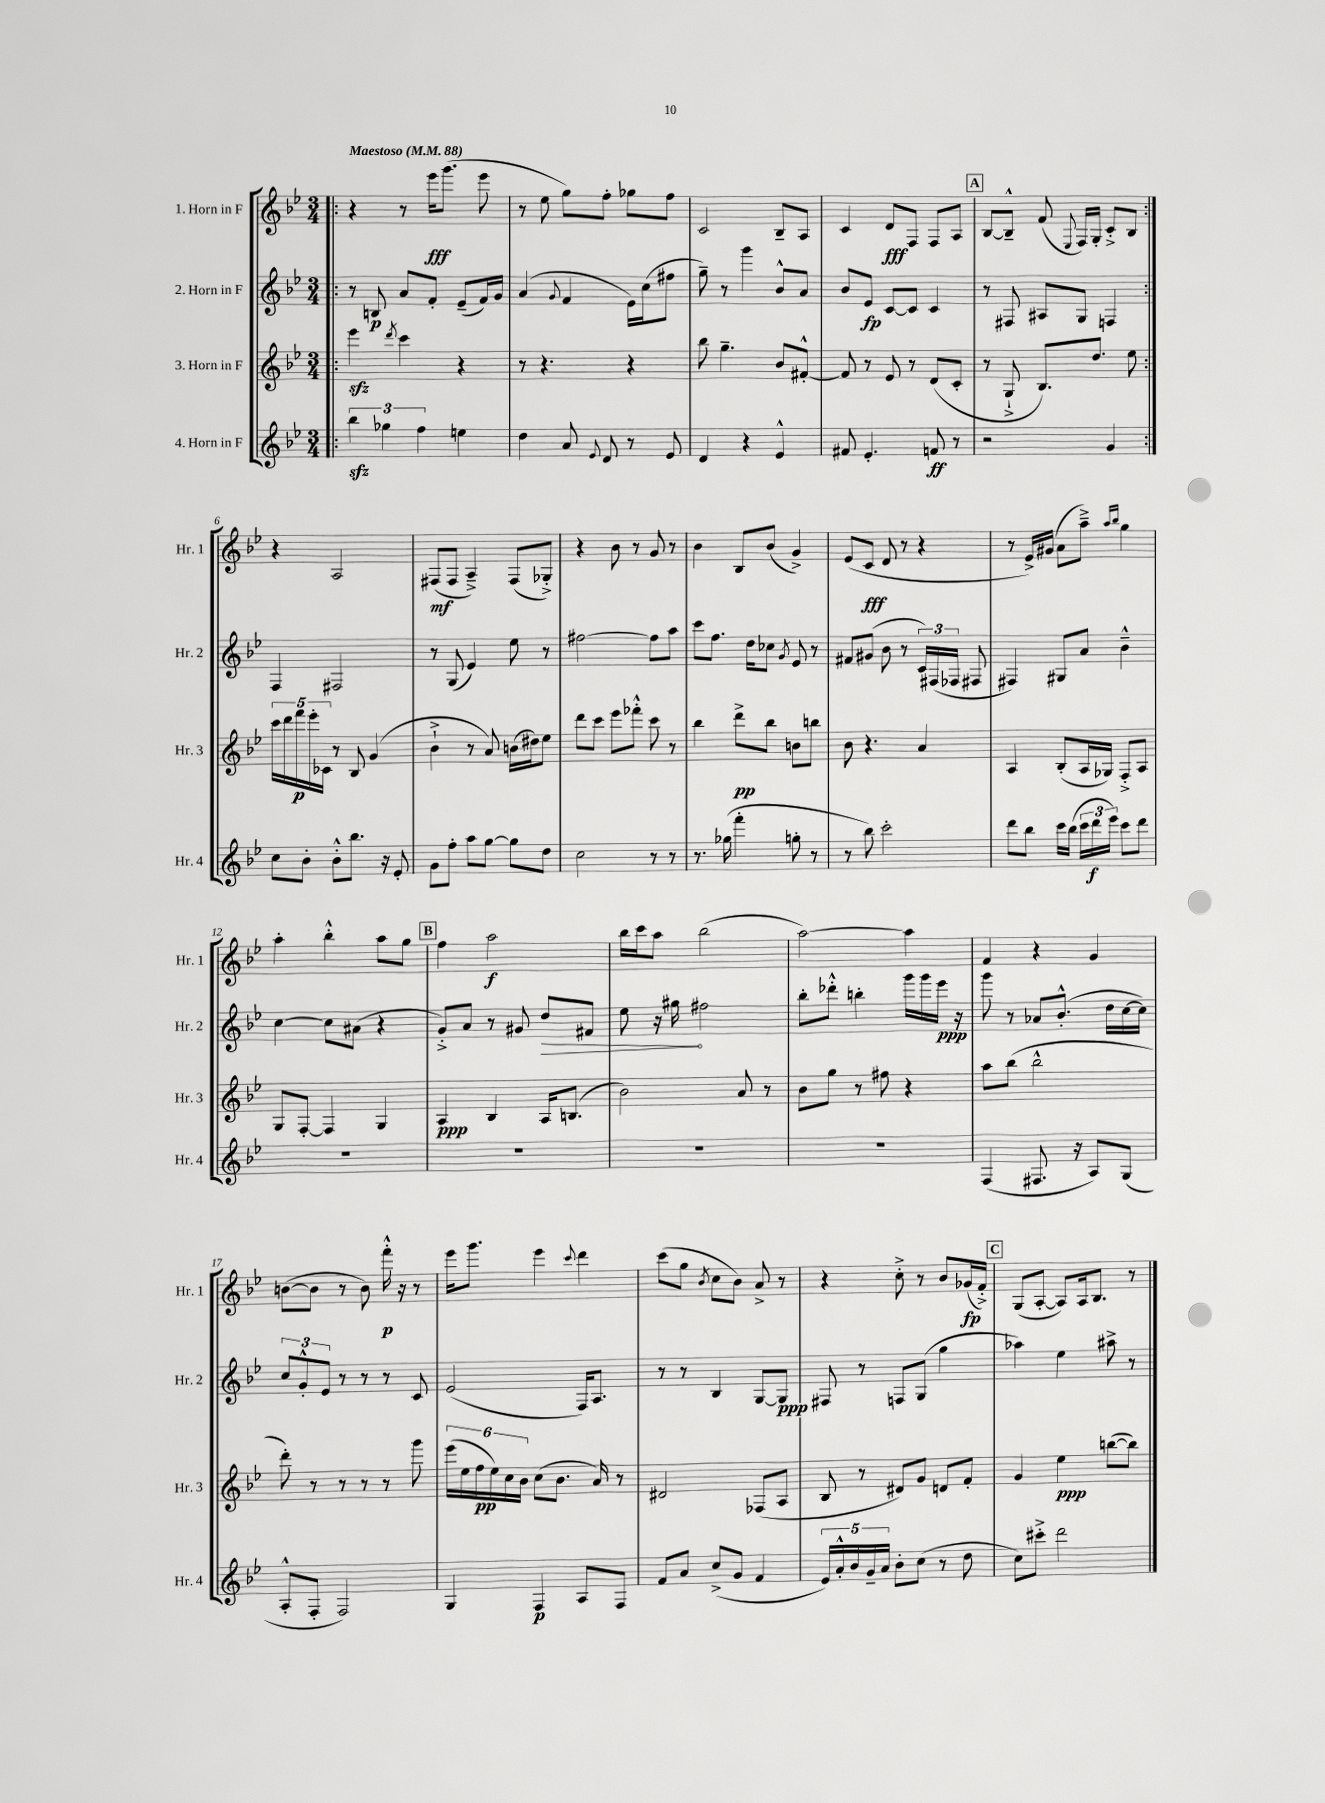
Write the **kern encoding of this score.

**kern	**dynam	**kern	**dynam	**kern	**dynam	**kern	**dynam
*part4	*part4	*part3	*part3	*part2	*part2	*part1	*part1
*staff4	*staff4	*staff3	*staff3	*staff2	*staff2	*staff1	*staff1
*I"4. Horn in F	*	*I"3. Horn in F	*	*I"2. Horn in F	*	*I"1. Horn in F	*
*I'Hr. 4	*	*I'Hr. 3	*	*I'Hr. 2	*	*I'Hr. 1	*
*clefG2	*	*clefG2	*	*clefG2	*	*clefG2	*
*k[b-e-]	*	*k[b-e-]	*	*k[b-e-]	*	*k[b-e-]	*
*M3/4	*	*M3/4	*	*M3/4	*	*M3/4	*
*MM88	*	*MM88	*	*MM88	*	*MM88	*
=1!|:	=1!|:	=1!|:	=1!|:	=1!|:	=1!|:	=1!|:	=1!|:
!	!	!	!	!	!	!LO:TX:a:B:t=Maestoso	!
6bb-zz\	.	4eee-zz\	.	8r	.	4r	.
.	.	.	.	8Bn/	p	.	.
6gg-X\	.	.	.	.	.	.	.
.	.	8qddd/	.	.	.	.	.
.	.	4ccc\	.	8a/L	.	8r	.
6ff\	.	.	.	.	.	.	.
.	.	.	.	8f'/J	.	16eee-\KL	fff
.	.	.	.	.	.	(8.ggg\J	.
4een\	.	4r	.	(8e-~/L	.	.	.
.	.	.	.	16f/L)	.	8eee-\	.
.	.	.	.	16g/JJ	.	.	.
=2	=2	=2	=2	=2	=2	=2	=2
4dd\	.	8r	.	(4a/	.	8r	.
.	.	4.r	.	.	.	8ee-\	.
.	.	.	.	8qqg/	.	.	.
8a/	.	.	.	4f/	.	8gg\L)	.
8qqe-/	.	.	.	.	.	.	.
8d/	.	.	.	.	.	8ff'\J	.
8r	.	4r	.	16e-\LL)	.	8gg-X\L	.
.	.	.	.	(16cc\J	.	.	.
8e-/	.	.	.	8ff#X\J	.	8ff\J	.
=3	=3	=3	=3	=3	=3	=3	=3
4d/	.	8bb-\	.	8gg~\)	.	2c/	.
.	.	4.gg~\	.	8r	.	.	.
4r	.	.	.	4ggg\	.	.	.
4e-^^/	.	8b-/L	.	8b-^^/L	.	8B-~/L	.
.	.	[8f#X'^^/J	.	8a/J	.	8A/J	.
=4	=4	=4	=4	=4	=4	=4	=4
8f#X/	.	8f#/]	.	8b-/L	.	4c/	.
4.e-'/	.	8r	.	8e-/J	fp	.	.
.	.	8e-/	.	[8c/L	.	8d/L	fff
.	.	8r	.	8c/J]	.	8F/J	.
8fn/	ff	(8d/L	.	4c/	.	8F/L	.
8r	.	8c'/J	.	.	.	8A/J	.
!!LO:REH:place=s1:t=A
=5	=5	=5	=5	=5	=5	=5	=5
2r	.	8r	.	8r	.	[8B-/L	.
.	.	8G`^/	.	8F#X/	.	8B-~^^/J]	.
.	.	8.B-/L)	.	8A#X/L	.	(8f/	.
.	.	.	.	.	.	8qqE-/	.
.	.	.	.	8G/J	.	16F/LL)	.
.	.	8.dd/J	.	.	.	16G'/JJ	.
4g/	.	.	.	4Fn/	.	8c'^/L	.
.	.	8ee-\	.	.	.	8B-/J	.
!!LO:LB:g=z
=6:|!	=6:|!	=6:|!	=6:|!	=6:|!	=6:|!	=6:|!	=6:|!
8cc\L	.	20ccc\LL	.	4F/	.	4r	.
.	.	20ddd\	.	.	.	.	.
.	.	20fff\	p	.	.	.	.
8b-'\J	.	.	.	.	.	.	.
.	.	20eee-'\	.	.	.	.	.
.	.	20c-X\JJ	.	.	.	.	.
8b-'^^\L	.	8r	.	2F#X/	.	2A/	.
8.bb-\J	.	8B-/	.	.	.	.	.
.	.	(4g/	.	.	.	.	.
16r	.	.	.	.	.	.	.
8e-'/	.	.	.	.	.	.	.
=7	=7	=7	=7	=7	=7	=7	=7
8g\L	.	4b-`^\	.	8r	.	(8F#X/L	mf
8ff'\J	.	.	.	(8G/	.	8F#/J	.
8aa\L	.	8r	.	4e-/)	.	4A~^/)	.
[8gg\J	.	8a/)	.	.	.	.	.
8gg\L]	.	(16bn\LL	.	8ee-\	.	(8F#/L	.
.	.	16dd#X\J)	.	.	.	.	.
8dd\J	.	8ee-\J	.	8r	.	8G-X'^/J)	.
=8	=8	=8	=8	=8	=8	=8	=8
2cc\	.	8ddd\L	.	[2ff#X\	.	4r	.
.	.	8ccc\J	.	.	.	.	.
.	.	8eee-\L	.	.	.	8b-\	.
.	.	8fff-X'^^\J	.	.	.	8r	.
8r	.	8ccc\	.	8ff#\L]	.	8g/	.
8r	.	8r	.	8aa\J	.	8r	.
=9	=9	=9	=9	=9	=9	=9	=9
8.r	.	4bb-\	.	8ccc\L	.	4b-\	.
.	.	.	.	8.ff\J	.	.	.
(16gg-X\	.	.	.	.	.	.	.
4fff'\	.	8ddd^\L	pp	.	.	8B-/L	.
.	.	.	.	16dd\KL	.	.	.
.	.	8bb-\J	.	8cc-X\J	.	(8b-/J	.
.	.	.	.	8qg/	.	.	.
8ggn'\	.	8bn\L	.	8e-/	.	4g^/)	.
8r	.	8bbn\J	.	8r	.	.	.
=10	=10	=10	=10	=10	=10	=10	=10
8r	.	8b-\	.	8f#X/L	.	(8e-/L	.
8bb-\)	.	4.r	.	(8g#X/J	.	8c/J	fff
2ccc'\	.	.	.	8b-\	.	8d/	.
.	.	.	.	8r	.	8r	.
.	.	4a/	.	24c/LL)	.	4r	.
.	.	.	.	(24F#X/	.	.	.
.	.	.	.	24F-X/JJ	.	.	.
.	.	.	.	8F#X/	.	.	.
=11	=11	=11	=11	=11	=11	=11	=11
8ddd\L	.	4A/	.	4F#X/)	.	8r	.
8bb-\J	.	.	.	.	.	16e-^/LL)	.
.	.	.	.	.	.	(16g#X/JJ	.
16ccc\LL	.	(8B-'/L	.	8G#X/L	.	8a\L	.
(16bb-\JJ	.	.	.	.	.	.	.
24ccc\LL	.	16A/L	.	8a/J	.	8aa~^\J)	.
24ddd\	f	.	.	.	.	.	.
.	.	16G-X/JJ)	.	.	.	.	.
24eee-\JJ)	.	.	.	.	.	.	.
.	.	.	.	.	.	16qqaa/LL	.
.	.	.	.	.	.	16qqbb-/JJ	.
8ccc\L	.	8F'^/L	.	4b-~^^\	.	4gg\	.
8ddd\J	.	8A/J	.	.	.	.	.
!!LO:LB:g=z
=12	=12	=12	=12	=12	=12	=12	=12
2.r	.	8G/L	.	[4cc\	.	4aa'\	.
.	.	[8F'/J	.	.	.	.	.
.	.	4F/]	.	8cc\L]	.	4bb-'^^\	.
.	.	.	.	(8a#X\J	.	.	.
.	.	4G/	.	4r	.	8aa\L	.
.	.	.	.	.	.	8gg\J	.
!!LO:REH:place=s1:t=B
=13	=13	=13	=13	=13	=13	=13	=13
2.r	.	4A/	ppp	8g'^/L)	.	4ff\	.
.	.	.	.	8a/J	.	.	.
.	.	4B-/	.	8r	.	2aa\	f
.	.	.	.	8g#X/	.	.	.
!	!	!	!	!	!LO:HP:b	!	!
.	.	16A/KL	.	8dd/L	>	.	.
.	.	(8.Bn/J	.	.	.	.	.
.	.	.	.	8f#X/J	.	.	.
=14	=14	=14	=14	=14	=14	=14	=14
2.r	.	2b-\)	.	8ee-\	.	16bb-\LL	.
.	.	.	.	.	.	16ccc\J	.
.	.	.	.	16r	.	8aa\J	.
.	.	.	.	16gg#X\	.	.	.
.	.	.	.	2ff#X\	]	(2bb-\	.
.	.	8a/	.	.	.	.	.
.	.	8r	.	.	.	.	.
=15	=15	=15	=15	=15	=15	=15	=15
2.r	.	8b-\L	.	8bb-'\L	.	[2aa\)	.
.	.	8gg\J	.	8ddd-X'^^\J	.	.	.
.	.	8r	.	4bbn'\	.	.	.
.	.	8ff#X\	.	.	.	.	.
.	.	4r	.	16ggg\LL	.	4aa\]	.
.	.	.	.	16ggg\	.	.	.
.	.	.	.	16eee-\JJ	ppp	.	.
.	.	.	.	16r	.	.	.
=16	=16	=16	=16	=16	=16	=16	=16
(4F/	.	8aa\L	.	8ggg\	.	4f/	.
.	.	(8bb-\J	.	8r	.	.	.
8.F#X/	.	2bb-^^\	.	8a-X/L	.	4r	.
.	.	.	.	(8.b-'^^/J	.	.	.
16r	.	.	.	.	.	.	.
8A/L)	.	.	.	.	.	4g/	.
.	.	.	.	16dd\LL	.	.	.
(8G/J	.	.	.	[16cc\	.	.	.
.	.	.	.	16cc\JJ])	.	.	.
!!LO:LB:g=z
=17	=17	=17	=17	=17	=17	=17	=17
8A'^^/L	.	8ddd'\)	.	12cc/L	.	([8bn\L	.
.	.	.	.	12g'^^/	.	.	.
8F'/J	.	8r	.	.	.	8b\J]	.
.	.	.	.	12e-/J	.	.	.
2F/)	.	8r	.	8r	.	8r	.
.	.	8r	.	8r	.	8b\)	.
.	.	8r	.	8r	.	16fff'^^\	p
.	.	.	.	.	.	16r	.
.	.	8ggg\	.	8c/	.	8r	.
=18	=18	=18	=18	=18	=18	=18	=18
4G/	.	(24eee-\LL	.	(2e-/	.	16eee-\KL	.
.	.	24ee-\	.	.	.	.	.
.	.	.	.	.	.	8.ggg\J	.
.	.	24ff\	pp	.	.	.	.
.	.	24ee-\)	.	.	.	.	.
.	.	24cc\	.	.	.	.	.
.	.	24b-\JJ	.	.	.	.	.
4F/	p	(8cc\L	.	.	.	4eee-\	.
.	.	8.b-\J	.	.	.	.	.
.	.	.	.	.	.	8qqccc/	.
8A/L	.	.	.	16F/KL)	.	4ddd\	.
.	.	16a/)	.	8.A/J	.	.	.
8F/J	.	8r	.	.	.	.	.
=19	=19	=19	=19	=19	=19	=19	=19
8f/L	.	2d#X/	.	8r	.	(8ccc\L	.
8a/J	.	.	.	8r	.	8gg\J	.
.	.	.	.	.	.	8qb-/	.
(8cc^/L	.	.	.	4B-/	.	8cc\L	.
8g/J	.	.	.	.	.	8b-\J)	.
4f/	.	(8F-X/L	.	[8G/L	.	8a^/	.
.	.	8A/J	.	8G/J]	ppp	8r	.
=20	=20	=20	=20	=20	=20	=20	=20
20e-/LL)	.	8B-/	.	8F#X/	.	4r	.
20a'^^/	.	.	.	.	.	.	.
20b-/	.	.	.	.	.	.	.
.	.	8r	.	8r	.	.	.
20g~/	.	.	.	.	.	.	.
20a/JJ	.	.	.	.	.	.	.
8b-'\L	.	8d#X/L)	.	8Fn/L	.	8cc'^\	.
(8cc\J	.	8g/J	.	(8G/J	.	8r	.
8r	.	8dn/L	.	4gg\	.	8b-/L	.
8dd\	.	8f'/J	.	.	.	(16g-X/L	fp
.	.	.	.	.	.	16f'^/JJ)	.
!!LO:REH:place=s1:t=C
=21	=21	=21	=21	=21	=21	=21	=21
8cc\L)	.	4g/	.	4aa-X\)	.	(8G/L	.
8ccc#X'^\J	.	.	.	.	.	[8A'/J	.
2ddd\	.	4ee-\	ppp	4ee-\	.	8A/L])	.
.	.	.	.	.	.	16A/k	.
.	.	.	.	.	.	8.B-/J	.
.	.	([8bbn\L	.	8aa#X^\	.	.	.
.	.	8bb\J])	.	8r	.	8r	.
==	==	==	==	==	==	==	==
*-	*-	*-	*-	*-	*-	*-	*-
